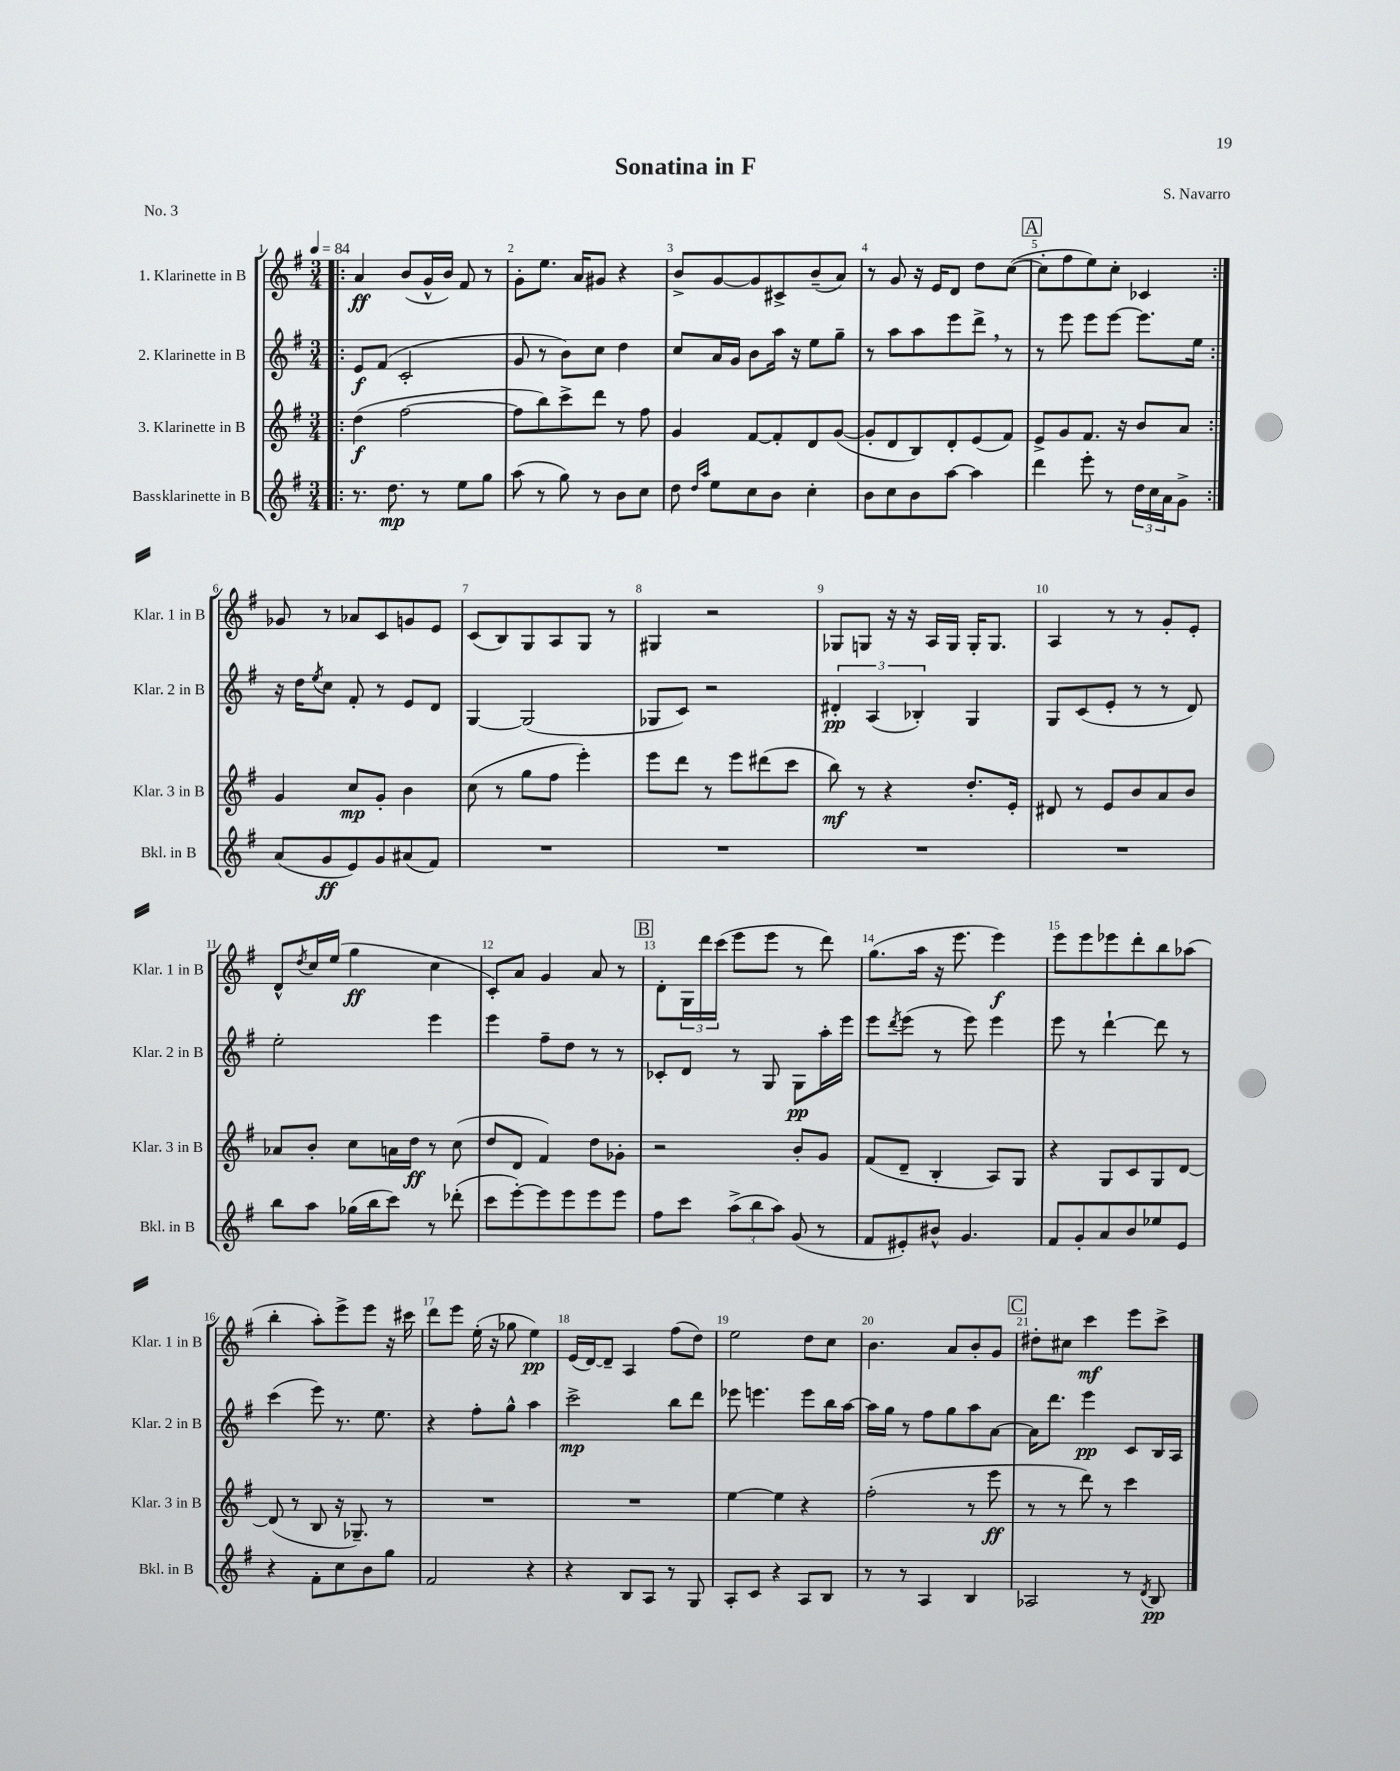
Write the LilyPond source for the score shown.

\header { title = "Sonatina in F" composer = "S. Navarro" piece = "No. 3" }
<<
\new StaffGroup <<
\new Staff = "s0" \with { instrumentName = "1. Klarinette in B" shortInstrumentName = "Klar. 1 in B" } {
    \clef treble \key g \major \numericTimeSignature \time 3/4 \tempo 4 = 84
    \repeat volta 2 { \bar ".|:" a'4\ff b'8( g'16-^ b'16) fis'8 r8 |
    g'8-. e''8. a'16 gis'8 r4 |
    b'8-> g'8~ g'8 cis'8-> b'8--( a'8) |
    r8 g'8 r16 e'16 d'8 d''8 c''8~( |
    \mark \markup { \box "A" } c''8-. fis''8 e''8) c''8-. ces'4 | }
    ges'8 r8 aes'8 c'8 g'8 e'8 |
    c'8( b8) g8 a8 g8 r8 |
    gis4 r2 |
    ges8 g8 r16 r16 a16 g16 g16-. g8. |
    a4 r8 r8 g'8-. e'8-. |
    d'8-^ \acciaccatura { d''8 } c''16 e''16( g''4\ff c''4 |
    c'8-.) a'8 g'4 a'8 r8 |
    \mark \markup { \box "B" } d'8-. \tuplet 3/2 { g16 d'''16 c'''16( } e'''8 e'''8 r8 d'''8) |
    g''8.( a''16 r16 e'''8. e'''4\f) |
    e'''8 e'''8 ees'''8 d'''8-. b''8 aes''8( |
    b''4-. a''8-.) e'''8-> e'''8 r16 cis'''16 |
    d'''8 e'''8 e''16-.( r16 ges''8 e''4\pp) |
    e'16( d'16~) d'8-- a4 fis''8( d''8) |
    e''2 d''8 c''8 |
    b'4. a'8 b'8-. g'8 |
    \mark \markup { \box "C" } dis''8-. cis''8 c'''4\mf e'''8 c'''8-> \bar "|." |
}
\new Staff = "s1" \with { instrumentName = "2. Klarinette in B" shortInstrumentName = "Klar. 2 in B" } {
    \clef treble \key g \major \numericTimeSignature \time 3/4
    \repeat volta 2 { \bar ".|:" e'8\f fis'8( c'2-. |
    g'8 r8 b'8) c''8 d''4 |
    c''8 a'16 g'16 b'8 a''16 r16 e''8 g''8-- |
    r8 a''8 a''8 e'''8 d'''8-> \breathe r8 |
    \mark \markup { \box "A" } r8 e'''8 e'''8 e'''8~ e'''8. e''16 | }
    r16 d''16 \acciaccatura { e''8 } c''8 fis'8-. r8 e'8 d'8 |
    g4~ g2( |
    ges8 c'8) r2 |
    \tuplet 3/2 { dis'4-.\pp a4( bes4-.) } g4 |
    g8 c'8( e'8-. r8 r8 d'8) |
    e''2-. e'''4 |
    e'''4 fis''8-- d''8 r8 r8 |
    \mark \markup { \box "B" } ces'8-. d'8 r8 g8 g8\pp a''16-. e'''16 |
    e'''8 \acciaccatura { d'''8 } e'''8( r8 e'''8) e'''4 |
    e'''8 r8 d'''4~-! d'''8 r8 |
    c'''4( e'''8) r8. e''8. |
    r4 fis''8-. g''8-^ a''4 |
    c'''2->\mp b''8 d'''8 |
    ees'''8 e'''4. e'''8 b''16 a''16~ |
    a''16 g''16 r8 fis''8 g''8 a''8 a'8~ |
    \mark \markup { \box "C" } a'16 d'''8. e'''4\pp c'8 b16 a16 \bar "|." |
}
\new Staff = "s2" \with { instrumentName = "3. Klarinette in B" shortInstrumentName = "Klar. 3 in B" } {
    \clef treble \key g \major \numericTimeSignature \time 3/4
    \repeat volta 2 { \bar ".|:" d''4\f( fis''2~ |
    fis''8 b''8) c'''8-> d'''8 r8 fis''8 |
    g'4 fis'8~ fis'8-. d'8 g'8~( |
    g'8-. d'8 b8) d'8-. e'8( fis'8) |
    \mark \markup { \box "A" } e'8-> g'8 fis'8. r16 b'8 a'8 | }
    g'4 c''8\mp g'8-. b'4 |
    c''8( r8 g''8 fis''8 e'''4-.) |
    e'''8 d'''8 r8 e'''8 dis'''8( c'''8 |
    b''8\mf) r8 r4 d''8.-. e'16-. |
    dis'8 r8 e'8 b'8 a'8 b'8 |
    aes'8 b'8-. c''8 a'16 d''16\ff r8 c''8( |
    d''8 d'8 fis'4) d''8 ges'8-. |
    \mark \markup { \box "B" } r2 b'8-. g'8 |
    fis'8( d'8-- b4-. a8) g8 |
    r4 g8 c'8 g8 d'8~ |
    d'8( r8 b8 r16 ges8.--) r8 |
    R2. |
    R2. |
    e''4~ e''4 r4 |
    fis''2-.( r8 e'''8\ff |
    \mark \markup { \box "C" } r8 r8 d'''8) r8 c'''4 \bar "|." |
}
\new Staff = "s3" \with { instrumentName = "Bassklarinette in B" shortInstrumentName = "Bkl. in B" } {
    \clef treble \key g \major \numericTimeSignature \time 3/4
    \repeat volta 2 { \bar ".|:" r8. d''8.\mp r8 e''8 g''8 |
    a''8( r8 g''8) r8 b'8 c''8 |
    d''8 \grace { d''16 a''16 } e''8 c''8 b'8 c''4-. |
    b'8 c''8 b'8 a''8~ a''4 |
    \mark \markup { \box "A" } d'''4 e'''8-. r8 \tuplet 3/2 { d''16 c''16 a'16 } g'8-> | }
    a'8( g'8\ff e'8) g'8 ais'8( fis'8) |
    R2. |
    R2. |
    R2. |
    R2. |
    b''8 a''8 ges''16( b''16 c'''8) r8 des'''8-.( |
    c'''8 e'''8~-.) e'''8 e'''8 e'''8 e'''8 |
    \mark \markup { \box "B" } fis''8 c'''8 \tuplet 3/2 { a''8->( b''8 a''8) } g'8( r8 |
    fis'8 eis'8-.) bis'8-^ g'4. |
    fis'8 g'8-. a'8 b'8 ees''8 e'8 |
    r4 fis'8-. c''8 b'8 g''8 |
    fis'2 r4 |
    r4 b8 a8 r8 g8 |
    a8-. c'8 r4 a8 b8 |
    r8 r8 a4 b4 |
    \mark \markup { \box "C" } aes2 r8 \acciaccatura { d'8 } b8\pp \bar "|." |
}
>>
>>
\layout { \context { \Score \override BarNumber.break-visibility = ##(#f #t #t) barNumberVisibility = #all-bar-numbers-visible } }
